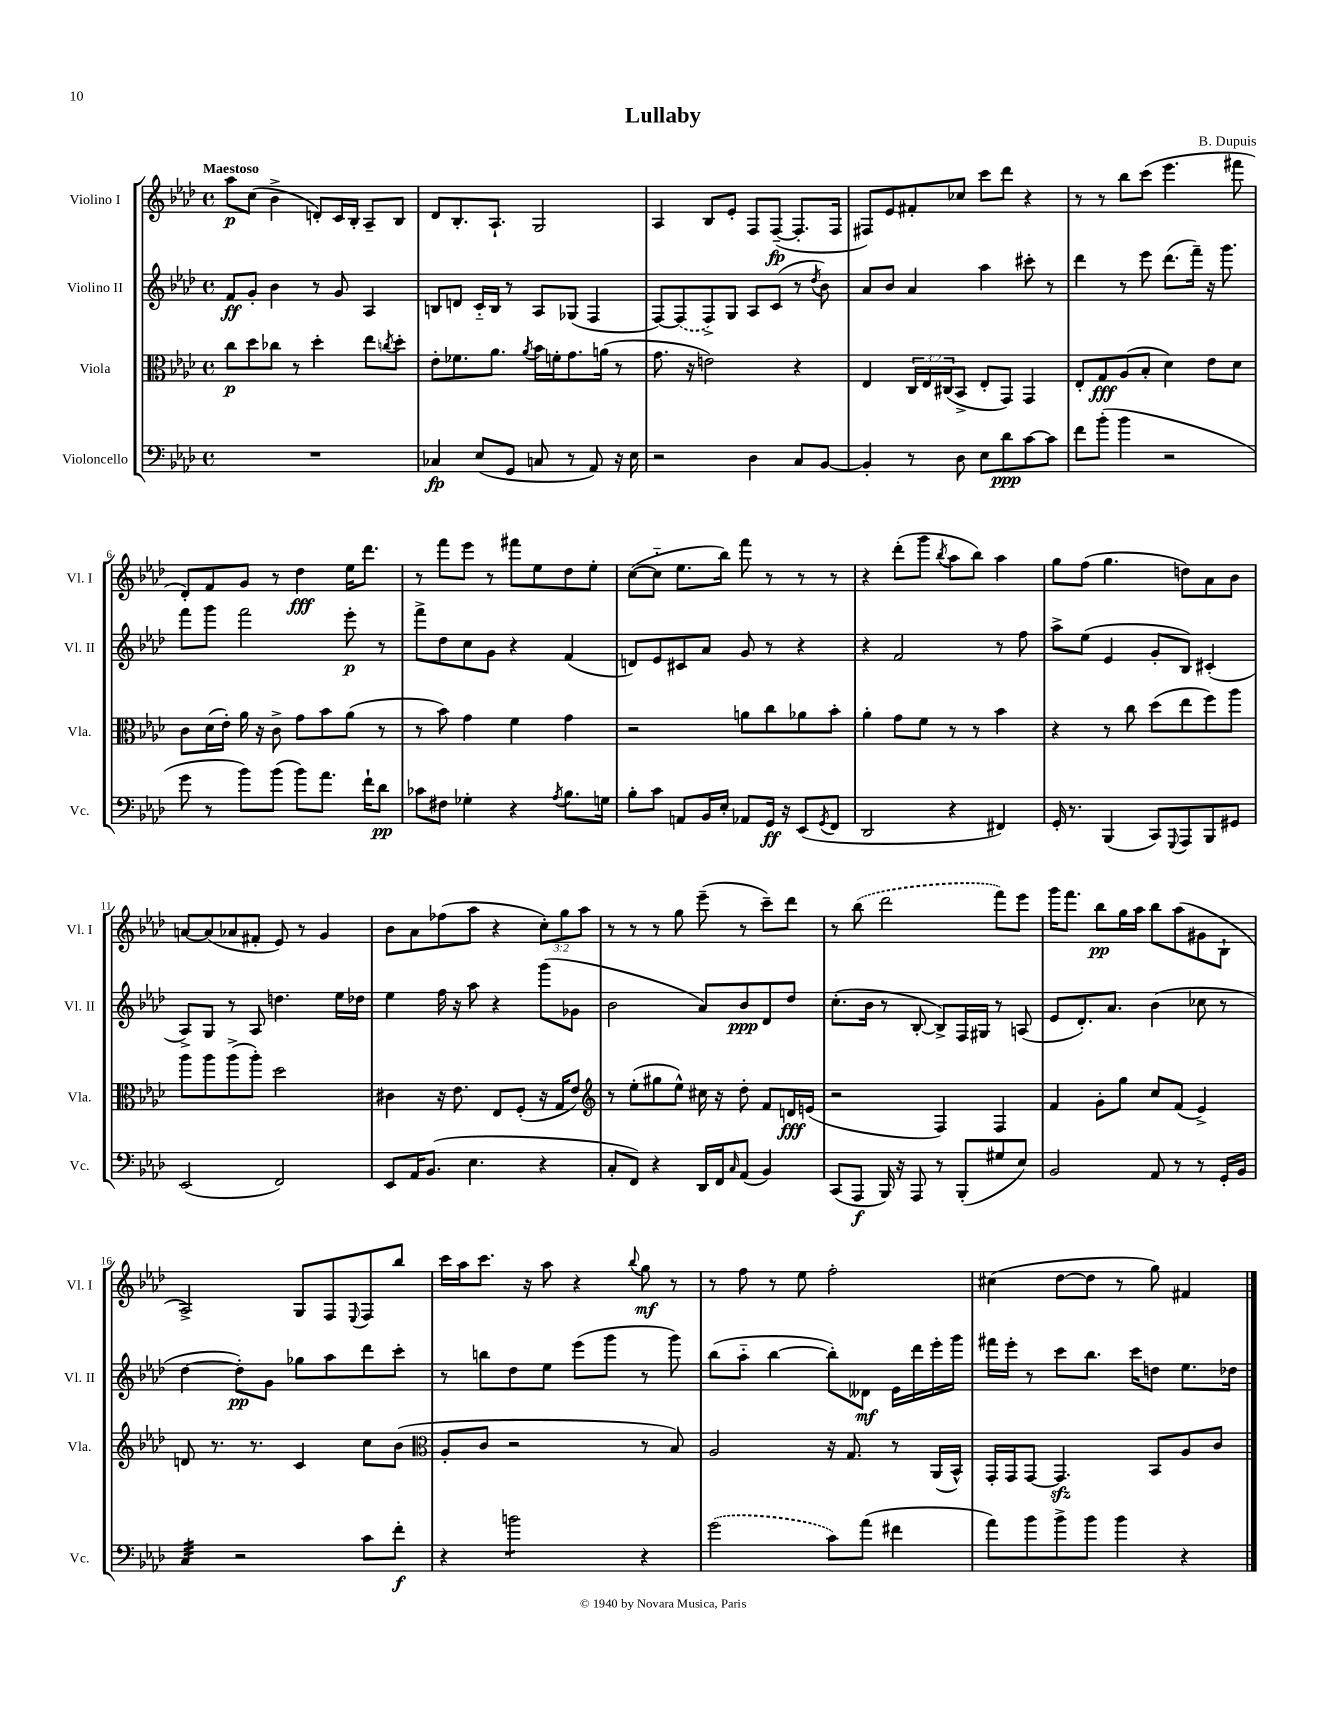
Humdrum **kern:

**kern	**dynam	**kern	**dynam	**kern	**dynam	**kern	**dynam
*part4	*part4	*part3	*part3	*part2	*part2	*part1	*part1
*staff4	*staff4	*staff3	*staff3	*staff2	*staff2	*staff1	*staff1
*I"Violoncello	*	*I"Viola	*	*I"Violino II	*	*I"Violino I	*
*I'Vc.	*	*I'Vla.	*	*I'Vl. II	*	*I'Vl. I	*
*clefF4	*	*clefC3	*	*clefG2	*	*clefG2	*
*k[b-e-a-d-]	*	*k[b-e-a-d-]	*	*k[b-e-a-d-]	*	*k[b-e-a-d-]	*
*M4/4	*	*M4/4	*	*M4/4	*	*M4/4	*
*met(c)	*	*met(c)	*	*met(c)	*	*met(c)	*
=1	=1	=1	=1	=1	=1	=1	=1
!	!	!	!	!	!	!LO:TX:a:B:t=Maestoso	!
1r	.	8cc\L	p	8f/L	ff	8aa-\L	p
.	.	8dd-\	.	8g'/J	.	(8cc\J	.
.	.	8cc-X\J	.	4b-\	.	4b-^\	.
.	.	8r	.	.	.	.	.
.	.	4dd-'\	.	8r	.	8dn'/L)	.
.	.	.	.	8g/	.	16c/L	.
.	.	.	.	.	.	16B-'/JJ	.
.	.	8ee-\L	.	4A-/	.	8A-~/L	.
.	.	8qccn/	.	.	.	.	.
.	.	8dd-'\J	.	.	.	8B-/J	.
=2	=2	=2	=2	=2	=2	=2	=2
4C-X/	fp	8e-'\L	.	8Bn/L	.	8d-/L	.
.	.	8.f-X\	.	8dn/J	.	8.B-'/	.
(8E-/L	.	.	.	16c/LL	.	.	.
.	.	8.a-\J	.	16B/JJ	.	8.A-`/J	.
8GG/J	.	.	.	8r	.	.	.
.	.	8qa-/	.	.	.	.	.
8Cn/	.	16b-\LL	.	8A-/L	.	2G/	.
.	.	16fn'\J	.	.	.	.	.
8r	.	8.g\	.	(8G-X/J	.	.	.
8AA-/)	.	.	.	4F/	.	.	.
.	.	(16an\Jk	.	.	.	.	.
16r	.	8r	.	.	.	.	.
16E-\	.	.	.	.	.	.	.
=3	=3	=3	=3	=3	=3	=3	=3
2r	.	8.g\	.	[8F/L)	.	4A-/	.
.	.	.	.	(8F/]	.	.	.
.	.	16r	.	.	.	.	.
.	.	2en\)	.	8F^/)	.	8B-/L	.
.	.	.	.	8G/J	.	8e-'/J	.
4D-\	.	.	.	8A-/L	.	8F/L	.
.	.	.	.	(8c/J	.	([8F~/J	fp
8C/L	.	4r	.	8r	.	8.F'/L]	.
.	.	.	.	8qdd-/	.	.	.
[8BB-/J	.	.	.	8b-\)	.	.	.
.	.	.	.	.	.	16F/Jk	.
=4	=4	=4	=4	=4	=4	=4	=4
4BB-'/]	.	4E-/	.	8a-/L	.	8F#X/L)	.
.	.	.	.	8b-/J	.	8e-/	.
8r	.	24C/LL	.	4a-/	.	8f#X'/	.
.	.	24E-/	.	.	.	.	.
.	.	(24C#X/J	.	.	.	.	.
8D-\	.	8BB-^/J	.	.	.	8cc-X/J	.
8E-\L	.	8E-'/L	.	4aa-\	.	8ccc\L	.
8d-\	ppp	8GG/J)	.	.	.	8ddd-\J	.
[8c\	.	4GG/	.	8ccc#X'\	.	4r	.
8c\J]	.	.	.	8r	.	.	.
=5	=5	=5	=5	=5	=5	=5	=5
8f\L	.	8E-'/L	.	4ddd-\	.	8r	.
(8b-'\J	.	8G/	fff	.	.	8r	.
4b-\	.	(8A-/	.	8r	.	8bb-\L	.
.	.	8B-'/J	.	8eee-\	.	(8ccc\J	.
2r	.	4d-\)	.	(8.ddd-\L	.	4.eee-\	.
.	.	.	.	16fff~\Jk)	.	.	.
.	.	8e-\L	.	16r	.	.	.
.	.	.	.	8.ggg\	.	.	.
.	.	8d-\J	.	.	.	8fff#X\	.
!!LO:LB:g=z
=6	=6	=6	=6	=6	=6	=6	=6
8g\	.	8c\L	.	8fff\L	.	8d-'/L)	.
8r	.	(16d-\L	.	8ggg\J	.	8f/	.
.	.	16e-'\JJ)	.	.	.	.	.
8b-\L)	.	16a-\	.	2fff\	.	8g/J	.
.	.	16r	.	.	.	.	.
(8b-\J	.	8c^\	.	.	.	8r	.
8b-\L)	.	8g\L	.	.	.	4dd-\	fff
8.a-\J	.	8b-\	.	.	.	.	.
.	.	(8a-\J	.	8eee-'\	p	16ee-\KL	.
16f`\KL	.	.	.	.	.	8.ddd-\J	.
8d-\J	pp	8r	.	8r	.	.	.
=7	=7	=7	=7	=7	=7	=7	=7
8c-X\L	.	8r	.	8fff^\L	.	8r	.
8F#X\J	.	8b-\)	.	8dd-\	.	8fff\L	.
4G-X'\	.	4g\	.	8cc\	.	8eee-\J	.
.	.	.	.	8g\J	.	8r	.
4r	.	4f\	.	4r	.	8fff#X\L	.
.	.	.	.	.	.	8ee-\	.
8qA-/	.	.	.	.	.	.	.
8.B-\L	.	4g\	.	(4f/	.	8dd-\	.
.	.	.	.	.	.	8ee-'\J	.
16Gn\Jk	.	.	.	.	.	.	.
=8	=8	=8	=8	=8	=8	=8	=8
8B-'\L	.	2r	.	8dn/L)	.	([8cc\L	.
8c\J	.	.	.	8e-/	.	8cc\J]	.
8AAn/L	.	.	.	8c#X/	.	8.ee-\L	.
16BB-/L	.	.	.	8a-/J	.	.	.
16E-'/JJ	.	.	.	.	.	16bb-\Jk)	.
8AA-X/L	.	8an\L	.	8g/	.	8fff\	.
16GG/Jk	ff	8cc\	.	8r	.	8r	.
16r	.	.	.	.	.	.	.
(8EE-/L	.	8a-X\	.	4r	.	8r	.
8qGG/	.	.	.	.	.	.	.
8FF/J	.	8b-'\J	.	.	.	8r	.
=9	=9	=9	=9	=9	=9	=9	=9
2DD-/	.	4a-'\	.	4r	.	4r	.
.	.	8g\L	.	2f/	.	(8ddd-'\L	.
.	.	8f\J	.	.	.	8ggg\J	.
.	.	.	.	.	.	8qbb-/	.
4r	.	8r	.	.	.	8aa-\L	.
.	.	8r	.	.	.	8bb-\J)	.
4FF#X/)	.	4b-\	.	8r	.	4aa-\	.
.	.	.	.	8ff\	.	.	.
=10	=10	=10	=10	=10	=10	=10	=10
16GG'/	.	4r	.	8aa-^\L	.	8gg\L	.
8.r	.	.	.	.	.	.	.
.	.	.	.	(8ee-\J	.	(8ff\J	.
(4BBB-/	.	8r	.	4e-/	.	4.gg\	.
.	.	8cc\	.	.	.	.	.
8CC/L)	.	(8dd-\L	.	8g'/L	.	.	.
8qqGGG/	.	.	.	.	.	.	.
8AAA-/	.	8ee-\	.	8B-/J)	.	8ddn\L)	.
8BBB-/	.	8ff\)	.	(4c#X'/	.	8a-\	.
8GG#X/J	.	8aa-\J	.	.	.	8b-\J	.
!!LO:LB:g=z
=11	=11	=11	=11	=11	=11	=11	=11
(2EE-/	.	8aa-\L	.	8A-^/L)	.	[8an/L	.
.	.	8aa-\	.	8G/J	.	(8a/]	.
.	.	(8aa-^\	.	8r	.	8a-X/	.
.	.	8aa-'\J)	.	8A-/	.	8f#X'/J	.
2FF/)	.	2dd-\	.	4.ddn\	.	8e-/)	.
.	.	.	.	.	.	8r	.
.	.	.	.	.	.	4g/	.
.	.	.	.	16ee-\LL	.	.	.
.	.	.	.	16dd-X\JJ	.	.	.
=12	=12	=12	=12	=12	=12	=12	=12
8EE-/L	.	4c#X\	.	4ee-\	.	8b-\L	.
16AA-/K	.	.	.	.	.	8a-\	.
(8.BB-/J	.	.	.	.	.	.	.
.	.	16r	.	16ff\	.	(8ff-X\	.
.	.	8.e-\	.	16r	.	.	.
4.E-\	.	.	.	8aa-\	.	8aa-\J	.
.	.	8E-/L	.	4r	.	4r	.
.	.	(8F'/J	.	.	.	.	.
4r	.	16r	.	(8ggg\L	.	12cc'\L)	.
.	.	16G/KL	.	.	.	.	.
.	.	.	.	.	.	12gg\	.
.	.	8e-/J)	.	8g-X\J	.	.	.
.	.	.	.	.	.	12aa-\J	.
=13	=13	=13	=13	=13	=13	=13	=13
*	*	*clefG2	*	*	*	*	*
8C'/L	.	8r	.	2b-\	.	8r	.
8FF/J)	.	(8ee-'\L	.	.	.	8r	.
4r	.	8gg#X\	.	.	.	8r	.
.	.	8ee-^^\J)	.	.	.	8gg\	.
16DD-/LL	.	16cc#X\	.	8a-/L)	.	(8eee-~\	.
16FF/J	.	16r	.	.	.	.	.
16qqC/	.	.	.	.	.	.	.
(8AA-/J	.	8dd-'\	.	8b-/	ppp	8r	.
4BB-/)	.	8f/L	.	8d-/	.	8ccc~\L)	.
.	.	16dn/L	fff	8dd-/J	.	8ddd-\J	.
.	.	(16en/JJ	.	.	.	.	.
=14	=14	=14	=14	=14	=14	=14	=14
(8CC/L	.	2r	.	(8.cc'\L	.	8r	.
8AAA-/J	f	.	.	.	.	(8bb-\	.
.	.	.	.	16b-\Jk	.	.	.
16BBB-/)	.	.	.	8r	.	2ddd-\	.
16r	.	.	.	.	.	.	.
8AAA-/	.	.	.	[8B-'/	.	.	.
8r	.	4F/)	.	8B-^/L])	.	.	.
(8BBB-'/L	.	.	.	16F/L	.	.	.
.	.	.	.	16G#X/JJ	.	.	.
8G#X/	.	4F/	.	8r	.	8fff\L)	.
8E-/J)	.	.	.	(8An/	.	8eee-\J	.
=15	=15	=15	=15	=15	=15	=15	=15
2BB-/	.	4f/	.	8e-/L	.	16ggg\KL	.
.	.	.	.	.	.	8.fff\J	.
.	.	.	.	8.d-'/)	.	.	.
.	.	8g'\L	.	.	.	8bb-\L	pp
.	.	.	.	8.a-/J	.	.	.
.	.	8gg\J	.	.	.	16gg\L	.
.	.	.	.	.	.	16aa-\JJ	.
8AA-/	.	8cc/L	.	(4b-\	.	8bb-\L	.
8r	.	(8f/J	.	.	.	(8aa-\	.
8r	.	4e-^/)	.	8cc-X\	.	8g#X\	.
16GG'/LL	.	.	.	8r	.	8B-`\J	.
16BB-/JJ	.	.	.	.	.	.	.
!!LO:LB:g=z
=16	=16	=16	=16	=16	=16	=16	=16
*tremolo	*	*	*	*	*	*	*
32C/LLL	.	8dn/	.	[4dd-\	.	2A-^/)	.
32C/	.	.	.	.	.	.	.
32C/	.	.	.	.	.	.	.
32C/	.	.	.	.	.	.	.
32C/	.	8.r	.	.	.	.	.
32C/	.	.	.	.	.	.	.
32C/	.	.	.	.	.	.	.
32C/JJJ	.	.	.	.	.	.	.
*Xtremolo	*	*	*	*	*	*	*
2r	.	.	.	8dd-'\L])	pp	.	.
.	.	8.r	.	.	.	.	.
.	.	.	.	8g\J	.	.	.
.	.	4c/	.	8gg-X\L	.	8G/L	.
.	.	.	.	8aa-\	.	8F/	.
.	.	.	.	.	.	8qqE-/	.
8c\L	.	8cc\L	.	8ddd-\	.	8F/	.
8f'\J	f	(8b-\J	.	8ccc'\J	.	8bb-/J	.
=17	=17	=17	=17	=17	=17	=17	=17
*	*	*clefC3	*	*	*	*	*
4r	.	8A-'/L	.	8r	.	16ccc\LL	.
.	.	.	.	.	.	16aa-\J	.
.	.	8c/J	.	8bbn\L	.	8.ccc\J	.
*tremolo	*	*	*	*	*	*	*
8bn\L	.	2r	.	8dd-\	.	.	.
.	.	.	.	.	.	16r	.
8bn\	.	.	.	8ee-\J	.	8aa-\	.
8bn\	.	.	.	(8eee-\L	.	4r	.
8bn\J	.	.	.	8ggg\J	.	.	.
*Xtremolo	*	*	*	*	*	*	*
.	.	.	.	.	.	8qqbb-/	.
4r	.	8r	.	8r	.	8gg\	mf
.	.	8B-/)	.	8ggg\)	.	8r	.
=18	=18	=18	=18	=18	=18	=18	=18
(2g\	.	2A-/	.	(8bb-\L	.	8r	.
.	.	.	.	8aa-\J	.	8ff\	.
.	.	.	.	[4bb-\	.	8r	.
.	.	.	.	.	.	8ee-\	.
8c\L)	.	16r	.	8bb-'\L])	.	2ff'\	.
.	.	8.G/	.	.	.	.	.
(8a-\J	.	.	.	8d--X\J	mf	.	.
4f#X\	.	8r	.	16e-\LL	.	.	.
.	.	.	.	16ddd-\	.	.	.
.	.	(16AA-/LL	.	16eee-'\	.	.	.
.	.	16BB-^^/JJ)	.	16ggg\JJ	.	.	.
=19	=19	=19	=19	=19	=19	=19	=19
8a-\L)	.	16GG'/LL	.	16fff#X\LL	.	(4cc#X\	.
.	.	16GG/J	.	16eee-'\JJ	.	.	.
8b-\	.	[8GG/J	.	8r	.	.	.
8b-^\	.	4.GGzz/]	.	8ccc\L	.	[8dd-\L	.
8b-\J	.	.	.	8.bb-\J	.	8dd-\J]	.
4b-\	.	.	.	.	.	8r	.
.	.	.	.	16ccc\KL	.	.	.
.	.	8BB-/L	.	8ddn\J	.	8gg\)	.
4r	.	8A-/	.	8.ee-\L	.	4f#X/	.
.	.	8c/J	.	.	.	.	.
.	.	.	.	16dd-X\Jk	.	.	.
==	==	==	==	==	==	==	==
*-	*-	*-	*-	*-	*-	*-	*-
